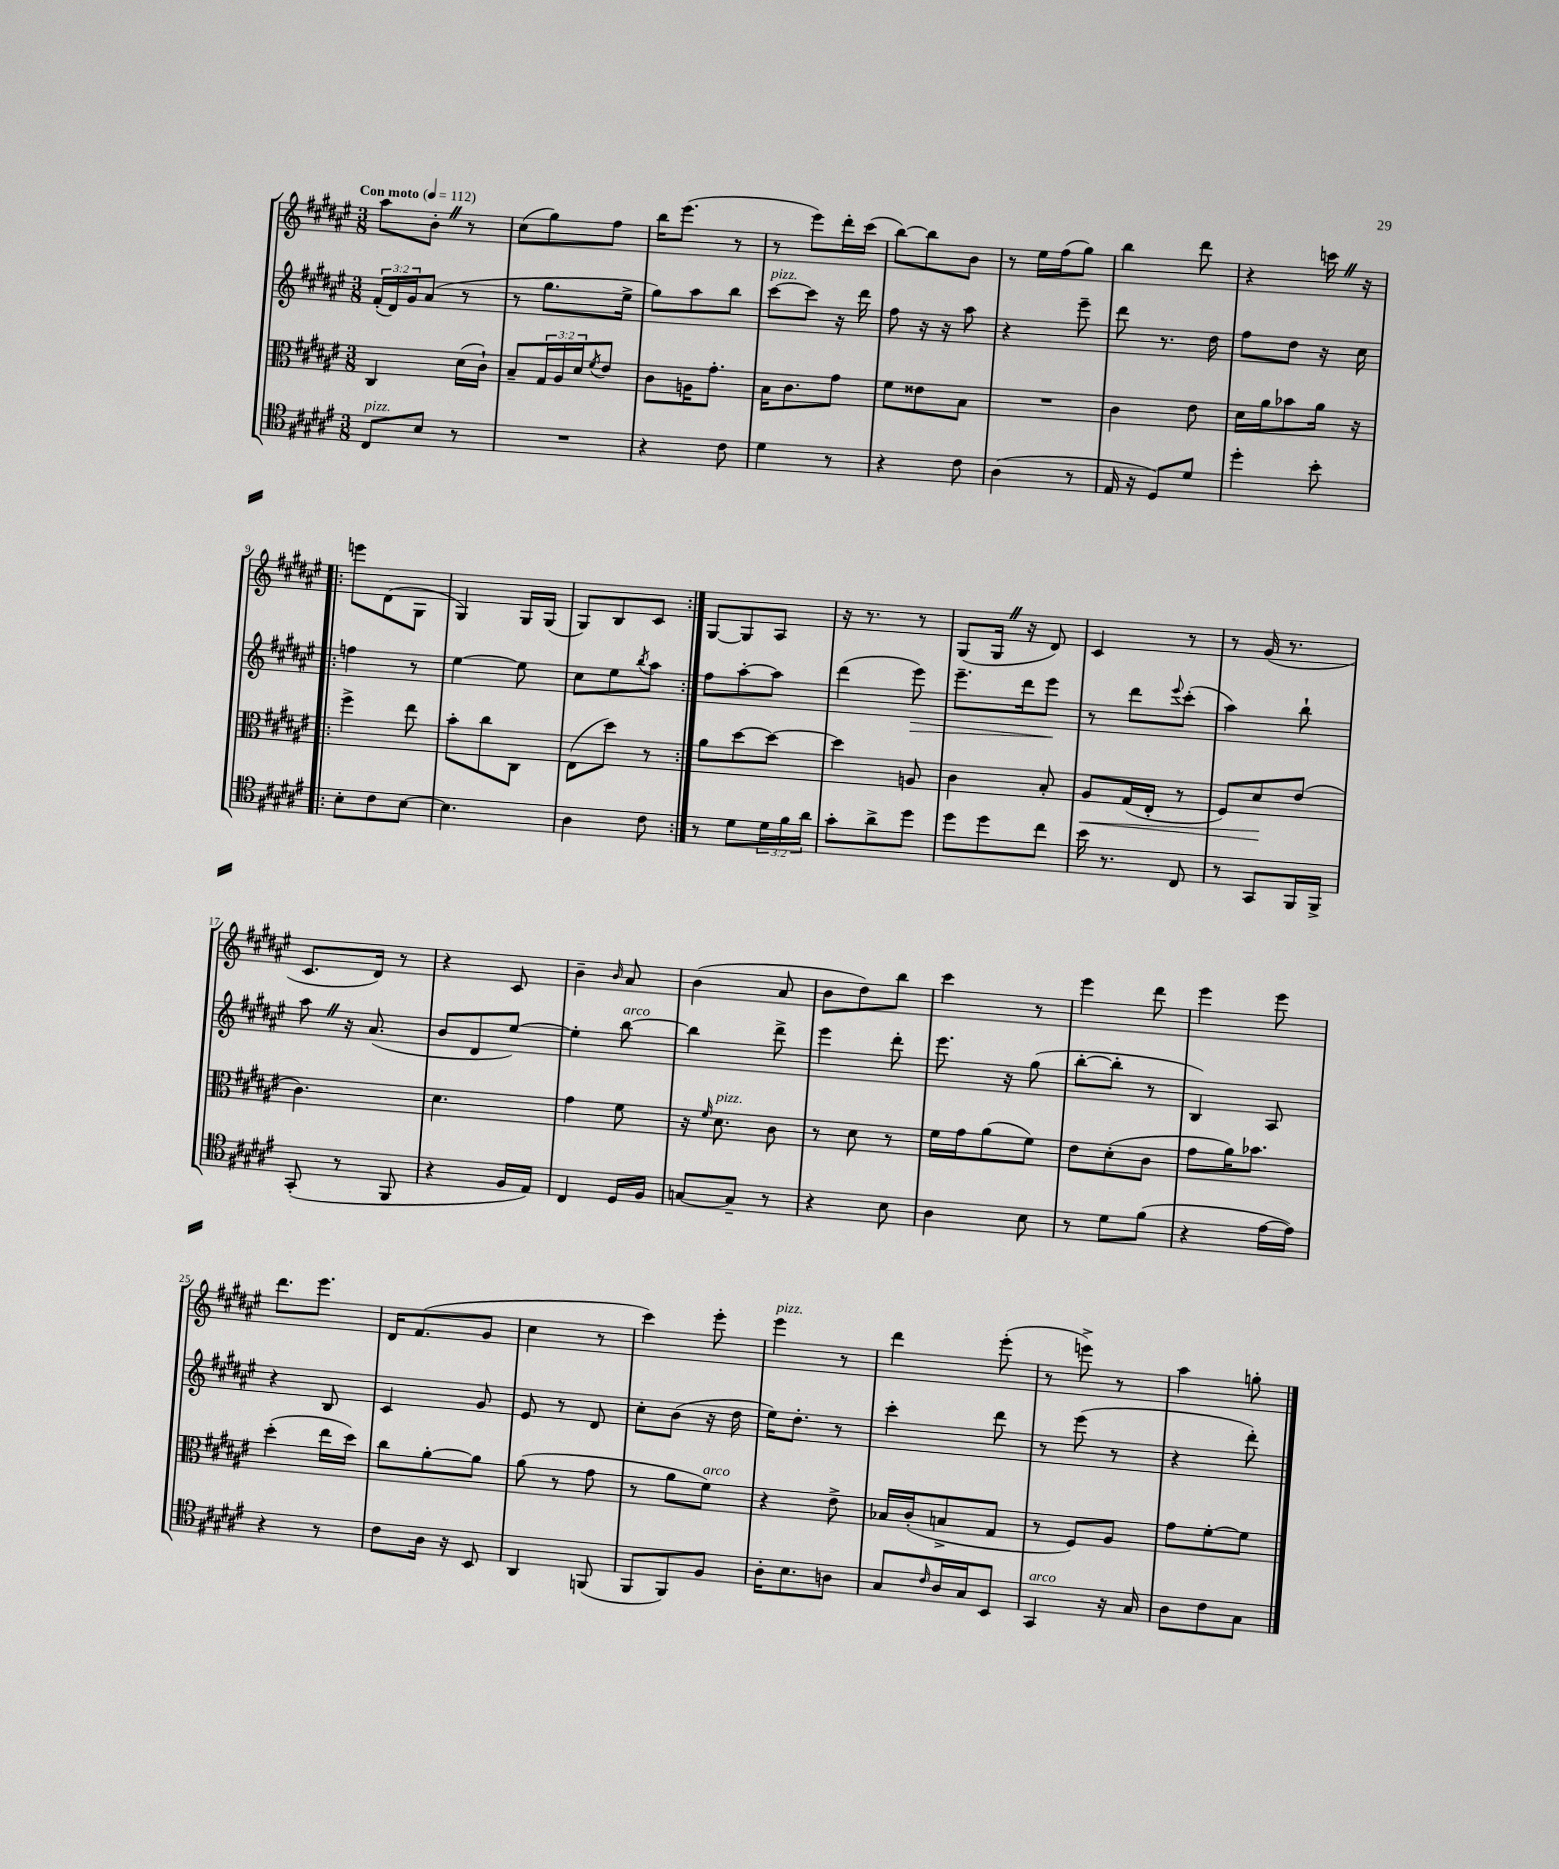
<<
\new StaffGroup <<
\new Staff = "s0" {
    \clef treble \key fis \major \numericTimeSignature \time 3/8 \tempo "Con moto" 4 = 112
    ais''8 b'8-. \once \override BreathingSign.text = \markup { \musicglyph "scripts.caesura.straight" } \breathe r8 |
    cis''8( gis''8) fis''8 |
    b''16 eis'''8.( r8 |
    r8 eis'''8) dis'''16-. cis'''16( |
    b''8~) b''8 b'8 |
    r8 eis''16 fis''16( gis''8) |
    b''4 dis'''8 |
    r4 c'''16 \once \override BreathingSign.text = \markup { \musicglyph "scripts.caesura.straight" } \breathe r16 |
    \repeat volta 2 { e'''8 dis'8( gis8 |
    gis4) gis16 gis16( |
    gis8) b8 cis'8 | }
    gis8~ gis8 ais8 |
    r16 r8. r8 |
    gis8( gis16 \once \override BreathingSign.text = \markup { \musicglyph "scripts.caesura.straight" } \breathe r16 dis'8) |
    cis'4 r8 |
    r8 gis'16( r8. |
    cis'8. dis'16) r8 |
    r4 cis'8 |
    b'4-- \grace { b'16 } ais'8 |
    b'4( ais'8 |
    b'8 dis''8) b''8 |
    cis'''4 r8 |
    eis'''4 dis'''8 |
    eis'''4 eis'''8 |
    dis'''8. eis'''8. |
    dis'16 fis'8.( gis'8 |
    cis''4 r8 |
    cis'''4) eis'''8-. |
    eis'''4^\markup { \italic "pizz." } r8 |
    dis'''4 eis'''8-.( |
    r8 e'''8->) r8 |
    ais''4 g''8-. \bar "|." |
}
\new Staff = "s1" {
    \clef treble \key fis \major \numericTimeSignature \time 3/8 \override Staff.TupletNumber.text = #tuplet-number::calc-fraction-text
    \tuplet 3/2 { fis'16-.( dis'16) gis'16 } ais'8( r8 |
    r8 gis''8. eis''16-> |
    gis''8) ais''8 b''8 |
    cis'''8~^\markup { \italic "pizz." } cis'''8 r16 dis'''16 |
    fis''8 r16 r16 ais''8 |
    r4 eis'''8-- |
    dis'''8 r8. dis''16 |
    fis''8 dis''8 r16 cis''16 |
    \repeat volta 2 { f''4 r8 |
    eis''4~ eis''8 |
    cis''8 eis''8 \acciaccatura { b''8 } ais''8 | }
    fis''8 ais''8~-. ais''8 |
    dis'''4( eis'''8\>) |
    eis'''8.-- dis'''16 eis'''8\! |
    r8 dis'''8 \appoggiatura { eis'''8 } cis'''8-.( |
    ais''4) b''8-! |
    ais''8 \once \override BreathingSign.text = \markup { \musicglyph "scripts.caesura.straight" } \breathe r16 ais'8.( |
    b'8 dis'8 eis''8~) |
    eis''4-. b''8~^\markup { \italic "arco" } |
    b''4 dis'''8-> |
    eis'''4 dis'''8-. |
    eis'''8. r16 gis''8( |
    b''8~-. b''8-. r8 |
    b4) ais8 |
    r4 b8 |
    cis'4 gis'8 |
    eis'8 r8 dis'8 |
    cis''8-. b'8( r16 dis''16 |
    eis''16) dis''8.-. r8 |
    cis'''4-. dis'''8 |
    r8 eis'''8( r8 |
    r4 dis'''8-.) \bar "|." |
}
\new Staff = "s2" {
    \clef alto \key fis \major \numericTimeSignature \time 3/8 \override Staff.TupletNumber.text = #tuplet-number::calc-fraction-text
    cis4 dis'16( cis'16-!) |
    b8-- \tuplet 3/2 { gis16 ais16 dis'16 } \acciaccatura { fis'8 } eis'8 |
    cis'8 a16 gis'8.-. |
    b16 cis'8. gis'8 |
    fis'8 eisis'8 b8 |
    R4. |
    cis'4 eis'8 |
    dis'16 ais'16 bes'8 ais'16 r16 |
    \repeat volta 2 { fis''4-> eis''8 |
    b'8-. cis''8 cis8 |
    eis8( dis''8) r8 | }
    ais'8 dis''8~ dis''8~ |
    dis''4 a8 |
    cis'4 b8-. |
    ais8\< gis16( eis16-. r8 |
    fis8) dis'8\! eis'8( |
    cis'4.) |
    dis'4. |
    gis'4 fis'8 |
    r16 \grace { fis'16 } dis'8.^\markup { \italic "pizz." } cis'8 |
    r8 dis'8 r8 |
    fis'16 gis'16 ais'8( fis'8) |
    eis'8 dis'8-.( cis'8 |
    gis'8 ais'16) bes'8. |
    dis''4-.( eis''16 dis''16) |
    cis''8 ais'8~-. ais'8 |
    ais'8( r8 gis'8 |
    r8 ais'8 fis'8^\markup { \italic "arco" }) |
    r4 eis'8-> |
    bes16 cis'16-.( b8-> gis8 |
    r8 fis8) ais8 |
    gis'8 fis'8~-. fis'8 \bar "|." |
}
\new Staff = "s3" {
    \clef tenor \key fis \major \numericTimeSignature \time 3/8 \override Staff.TupletNumber.text = #tuplet-number::calc-fraction-text
    cis8^\markup { \italic "pizz." } b8 r8 |
    R4. |
    r4 cis'8 |
    dis'4 r8 |
    r4 cis'8 |
    ais4( r8 |
    eis16 r16 dis8) dis'8 |
    dis''4-. b'8-. |
    \repeat volta 2 { b8-. cis'8 b8~ |
    b4. |
    ais4 cis'8 | }
    r8 dis'8 \tuplet 3/2 { dis'16 fis'16 ais'16 } |
    gis'8-. ais'8-> dis''8 |
    dis''8 dis''8 cis''8 |
    b'16 r8. cis8 |
    r8 gis,8 fis,16 fis,16-> |
    gis,8-.( r8 fis,8 |
    r4 fis16 eis16) |
    cis4 dis16 fis16 |
    g8~ g8-- r8 |
    r4 b8 |
    ais4 b8 |
    r8 dis'8 fis'8( |
    r4 eis'16~ eis'16) |
    r4 r8 |
    cis'8 ais16 r16 b,8 |
    ais,4 f,8( |
    fis,8 fis,8) fis8 |
    ais16-. b8. a8 |
    gis8 \grace { cis'16 } ais16 gis16 b,8 |
    gis,4^\markup { \italic "arco" } r16 gis16 |
    ais8 cis'8 gis8 \bar "|." |
}
>>
>>
